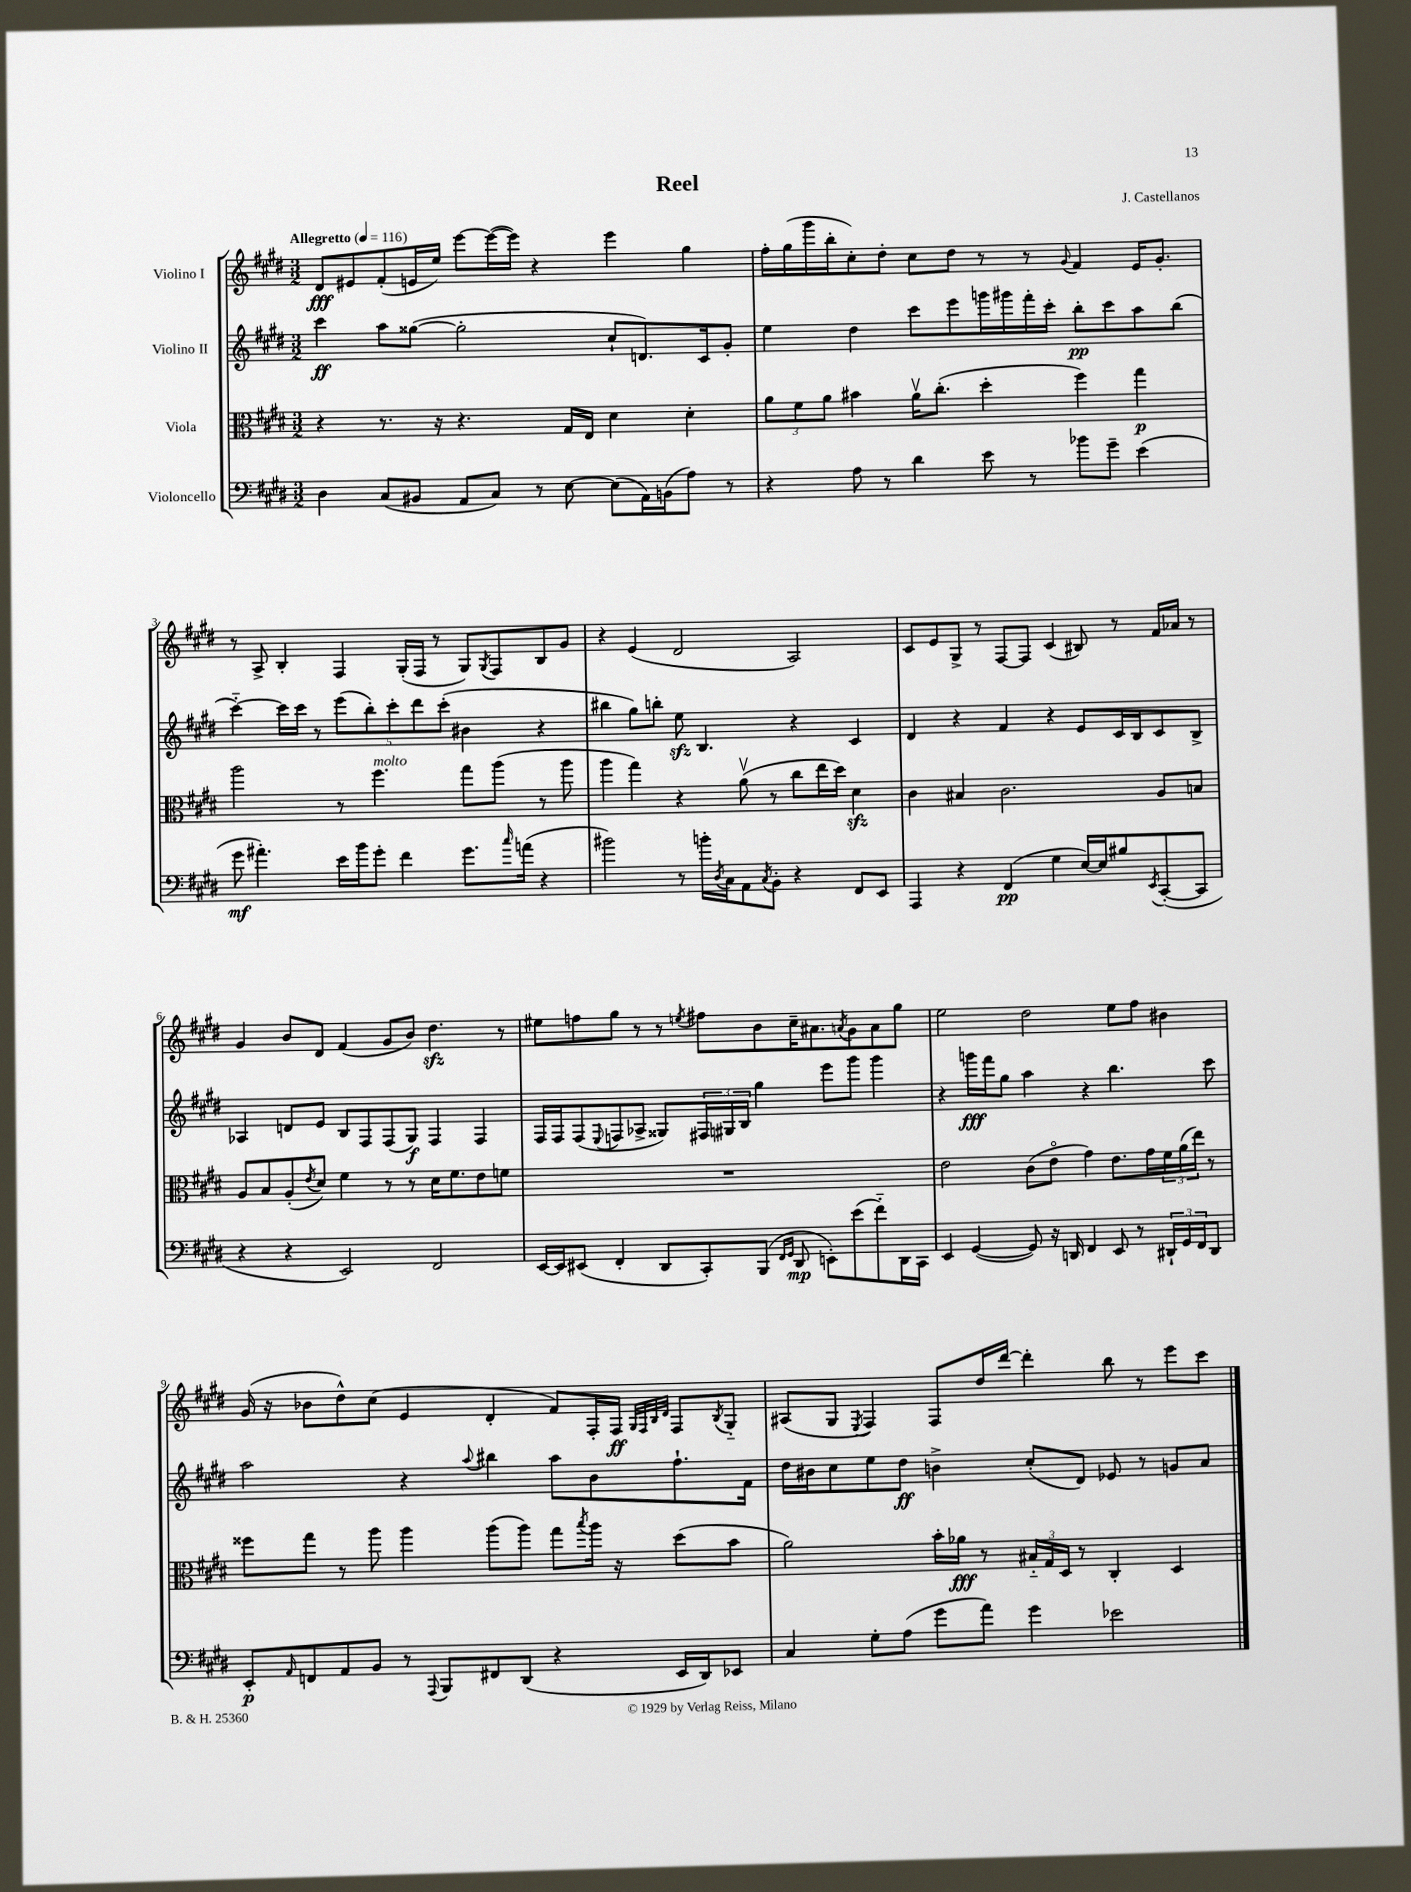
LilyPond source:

\header { title = "Reel" composer = "J. Castellanos" }
<<
\new StaffGroup <<
\new Staff = "s0" \with { instrumentName = "Violino I" } {
    \clef treble \key e \major \numericTimeSignature \time 3/2 \tempo "Allegretto" 4 = 116
    dis'8\fff eis'8 fis'8-.( e'16 e''16) e'''8~ e'''16~( e'''16) r4 e'''4 gis''4 |
    fis''16-. gis''16( gis'''16 b''16-. cis''8-.) dis''8-. cis''8 dis''8 r8 r8 \appoggiatura { gis'8 } fis'4 e'16 gis'8.-. |
    r8 a8-> b4-. fis4 gis16-.( fis16 r8 gis8) \acciaccatura { gis8 } fis8 b8 gis'8 |
    r4 e'4( dis'2 a2) |
    cis'8 e'8 gis8-> r8 fis8~ fis8 cis'4( bis8) r8 fis'16 aes'16 r8 |
    gis'4 b'8 dis'8 fis'4( gis'8 b'8) dis''4.\sfz r8 |
    eis''8 f''8 gis''8 r8 r8 \acciaccatura { e''8 } fis''8 b'8 cis''16-- ais'8. \acciaccatura { a'8 } gis'8 a'8 gis''8 |
    e''2 dis''2 e''8 fis''8 bis'4 |
    gis'16( r16 bes'8 dis''8-^) cis''8( e'4 dis'4-. fis'8) fis16-. fis16\ff \grace { gis32 fis32 b32 dis'32 } fis8 \acciaccatura { b8 } gis8-_ |
    ais8( gis8 \acciaccatura { e8 } fis4) fis8 dis''16 dis'''16~ dis'''4-. b''8 r8 e'''8 cis'''8 \bar "|." |
}
\new Staff = "s1" \with { instrumentName = "Violino II" } {
    \clef treble \key e \major \numericTimeSignature \time 3/2
    cis'''4\ff a''8 gisis''8~( gisis''2-. cis''8-! d'8.) cis'16 gis'8-. |
    e''4 dis''4 cis'''8 e'''8 g'''16 gis'''16 fis'''16-. cis'''16-. b''8-.\pp cis'''8 a''8 b''8( |
    cis'''4~-_) cis'''16 cis'''16 r8 \tuplet 5/4 { e'''8( b''8-.) cis'''8-. dis'''8 cis'''8-.( } bis'4 r4 |
    bis''4 gis''8) b''8-. e''8\sfz b4. r4 cis'4 |
    dis'4 r4 fis'4 r4 e'8 cis'16 b16 cis'8 b8-> |
    aes4 d'8 e'8 b8 fis8 fis8( gis8\f) fis4 fis4 |
    fis16 fis16 fis8( \appoggiatura { e8 } f8 aes8-> gisis8) \tuplet 3/2 { fis16 gis16 b16 } gis''4 e'''8 gis'''8 gis'''4 |
    r4 g'''16\fff fis'''16 gis''8 a''4 r4 b''4. cis'''8 |
    a''2 r4 \appoggiatura { a''8 } bis''4 a''8 b'8 fis''8.-! fis'16 |
    dis''16 bis'16 cis''8 e''8 dis''8\ff b'4-> cis''8-.( dis'8) ees'8 r8 g'8 a'8 \bar "|." |
}
\new Staff = "s2" \with { instrumentName = "Viola" } {
    \clef alto \key e \major \numericTimeSignature \time 3/2
    r4 r8. r16 r4. gis16 e16 dis'4 dis'4-. |
    \tuplet 3/2 { a'8 fis'8 a'8 } bis'4 a'16\upbow cis''8.-.( dis''4-. fis''4) gis''4\p |
    a''2 r8 fis''4.^\markup { \italic "molto" } gis''8 a''8( r8 a''8 |
    a''4 gis''4) r4 a'8\upbow( r8 cis''8 e''16 dis''16) dis'4\sfz |
    cis'4 bis4 cis'2. a8 b8 |
    a8 b8 a8-.( \acciaccatura { e'8 } dis'8) fis'4 r8 r8 dis'16 fis'8. e'8 f'8 |
    R1. |
    e'2 cis'8( e'8\flageolet gis'4) e'8. gis'16 \tuplet 3/2 { fis'16 a'16( e''16) } r8 |
    fisis''8 gis''8 r8 a''8 a''4 a''8( a''8) gis''8 \acciaccatura { b''8 } a''16 r16 dis''8( b'8 |
    a'2) b'16-. aes'16\fff r8 \tuplet 3/2 { bis16-_ gis16 dis16 } r8 cis4-. dis4 \bar "|." |
}
\new Staff = "s3" \with { instrumentName = "Violoncello" } {
    \clef bass \key e \major \numericTimeSignature \time 3/2
    dis4 cis8( bis,8 a,8 cis8) r8 e8~ e8( a,16) b,16( a8) r8 |
    r4 a8 r8 dis'4 e'8 r8 bes'8 gis'8-- e'4( |
    gis'8\mf ais'4.-.) e'16 b'16 gis'8-. fis'4 gis'8. \grace { cis''16 } a'16( r4 |
    bis'2) r8 b'16-. \acciaccatura { dis8 } cis16 a,8 \acciaccatura { cis8 } b,8-. r4 fis,8 e,8 |
    a,,4 r4 fis,4\pp( gis4 e16~) e16 bis8 \acciaccatura { e,8 } cis,8~-.( cis,8 |
    r4 r4 e,2) fis,2 |
    e,16~ e,16 eis,8( fis,4-. dis,8 cis,8-.) b,,8( \grace { fis,16 gis,16 } dis,8\mp e,8-.) e'8( fis'8-_) dis,16 cis,16 |
    e,4 gis,4~( gis,8) r16 d,16 fis,4 e,8 r8 \tuplet 3/2 { dis,16-! gis,16 fis,16 } dis,8 |
    e,8-.\p \grace { a,16 } f,8 a,8 b,8 r8 \appoggiatura { a,,8 } b,,8 fis,8 dis,8( r4 e,16 dis,16) ees,8 |
    cis4 gis8-. a8( gis'8 a'8) gis'4 ees'2 \bar "|." |
}
>>
>>
